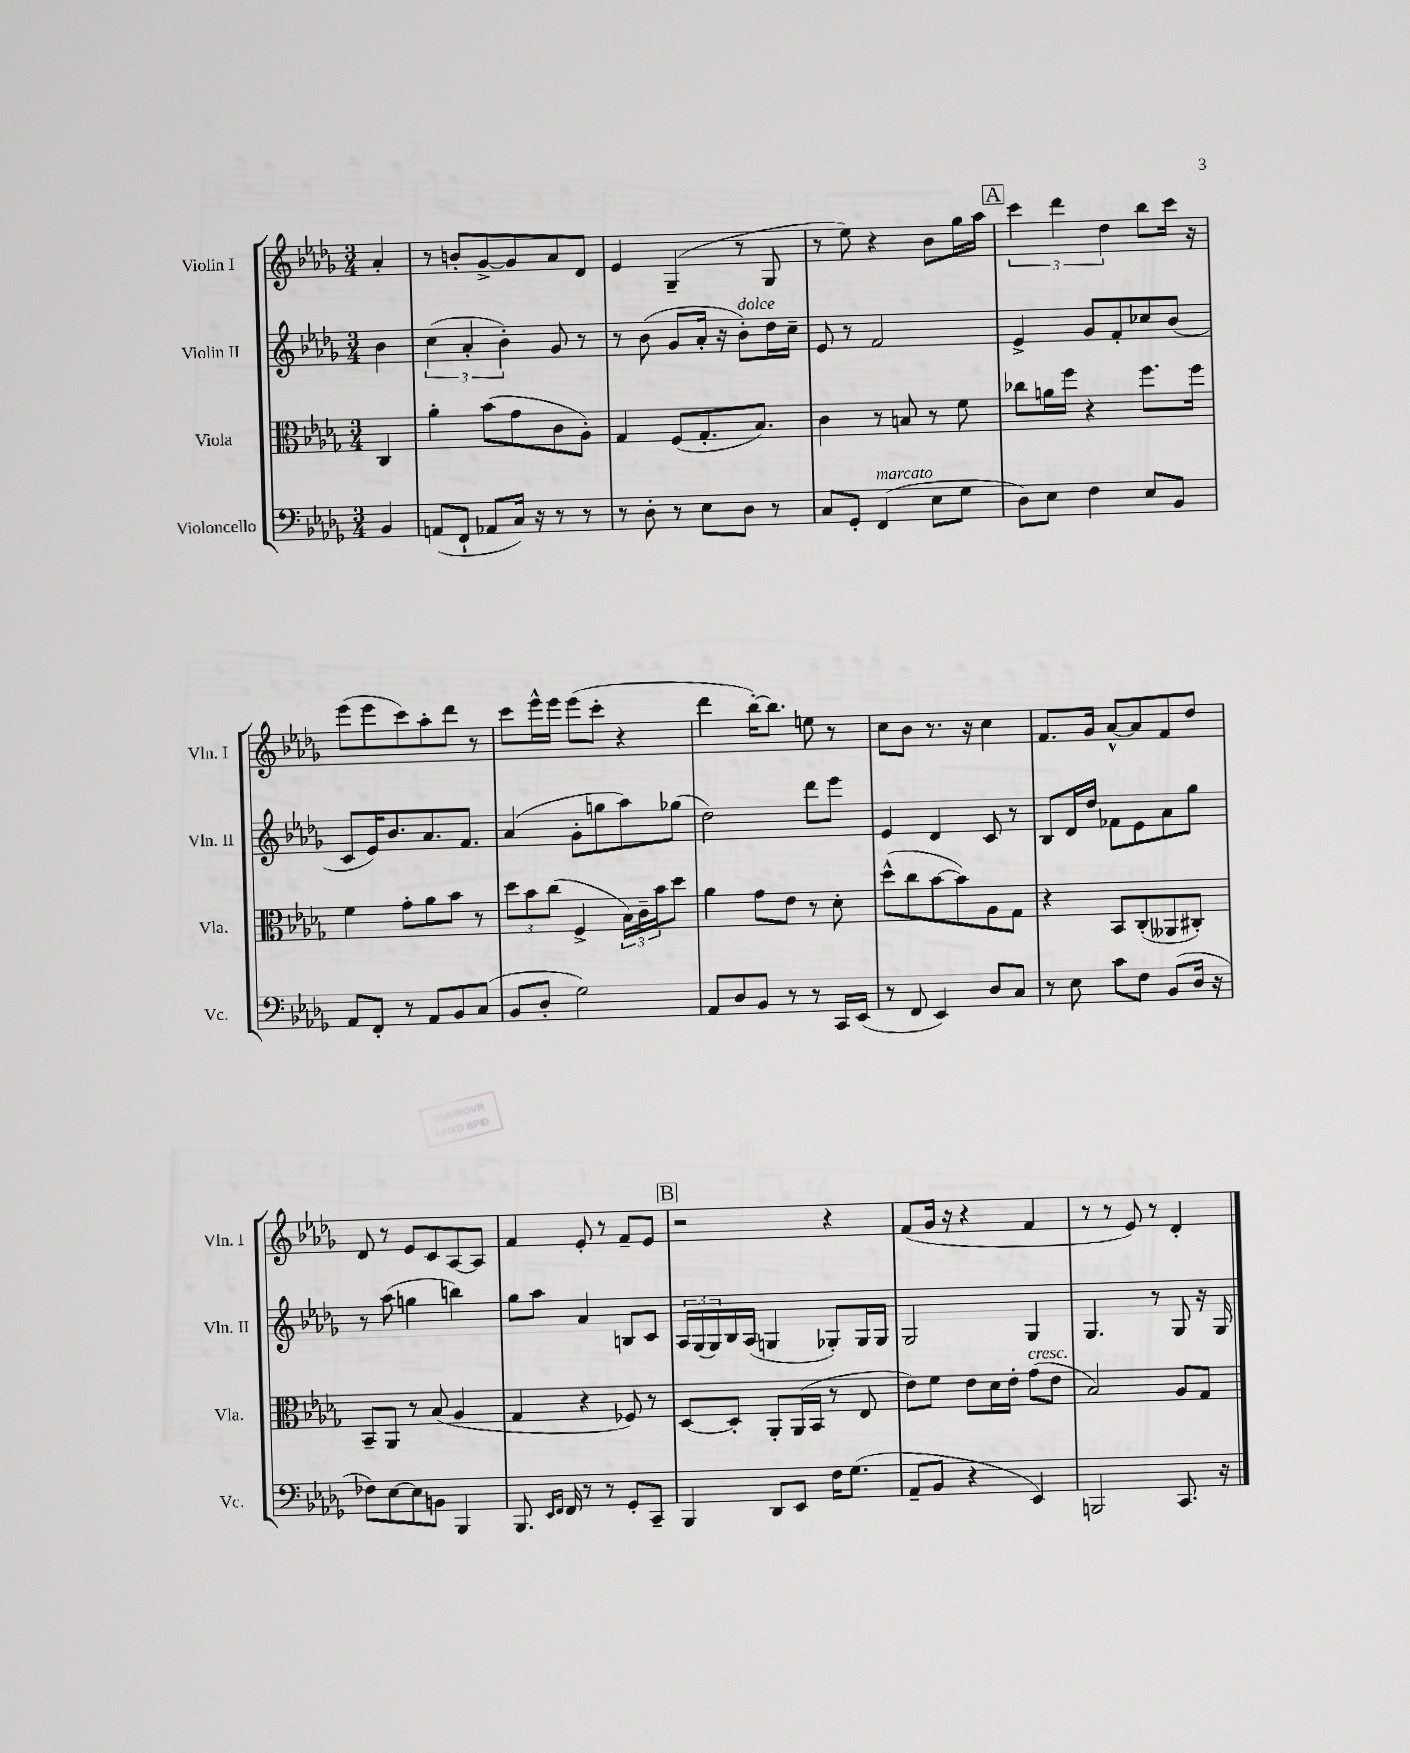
<<
\new StaffGroup <<
\new Staff = "s0" \with { instrumentName = "Violin I" shortInstrumentName = "Vln. I" } {
    \clef treble \key des \major \numericTimeSignature \time 3/4 \partial 4
    aes'4-. |
    r8 b'8-. ges'8~-> ges'8 aes'8 des'8 |
    ees'4 ges4--( r8 ges8 |
    r8 ees''8) r4 bes'8 ges''16 aes''16 |
    \mark \markup { \box "A" } \tuplet 3/2 { c'''4 des'''4 des''4 } bes''8 c'''16 r16 |
    ees'''8( ees'''8 c'''8) aes''8-. des'''8 r8 |
    c'''8 ees'''16-^ ees'''16 ees'''8( c'''8-. r4 |
    des'''4 bes''16~-.) bes''8. e''8 r8 |
    c''8 bes'8 r8. r16 c''4 |
    f'8. ges'16 aes'8~-^ aes'8 f'8 des''8 |
    des'8 r8 ees'8 c'8 aes8~ aes8 |
    f'4 ees'8-. r8 f'8-- ees'8 |
    \mark \markup { \box "B" } r2 r4 |
    f'8( ges'16 r16 r4 f'4 |
    r8 r8 ees'8) r8 des'4-. \bar "|." |
}
\new Staff = "s1" \with { instrumentName = "Violin II" shortInstrumentName = "Vln. II" } {
    \clef treble \key des \major \numericTimeSignature \time 3/4 \partial 4
    bes'4 |
    \tuplet 3/2 { c''4( aes'4-. bes'4-.) } ges'8 r8 |
    r8 bes'8( ges'8 aes'16-. r16 bes'8-.^\markup { \italic "dolce" }) des''16 c''16-- |
    ees'8 r8 f'2 |
    \mark \markup { \box "A" } ees'4-> ges'8 f'8-. ces''8 bes'8( |
    c'8 ees'16) bes'8. aes'8. f'8. |
    aes'4( ges'8-. g''8 aes''8) ges''8( |
    des''2) des'''8 ees'''8 |
    ees'4 des'4 c'8 r8 |
    bes8 des'16 des''16 fes'8 ees'8 aes'8 ges''8 |
    r8 aes''8( g''4 b''4) |
    ges''8 aes''8 aes'4 b8 c'8 |
    \mark \markup { \box "B" } \tuplet 3/2 { aes16 ges16( ges16) } bes16 aes16( g4 ges8-.) ges16 ges16 |
    ges2 ges4 |
    ges4. r8 ges8 r16 ges16 \bar "|." |
}
\new Staff = "s2" \with { instrumentName = "Viola" shortInstrumentName = "Vla." } {
    \clef alto \key des \major \numericTimeSignature \time 3/4 \partial 4
    c4 |
    aes'4-. bes'8( ges'8 c'8 aes8-.) |
    ges4 f8( ges8.-. bes8.) |
    c'4 r8 b8 r8 f'8 |
    \mark \markup { \box "A" } ces''8 a'16 f''16 r4 f''8. f''16 |
    f'4 ges'8-. aes'8 bes'8 r8 |
    \tuplet 3/2 { des''8 bes'8 c''8( } f4-> \tuplet 3/2 { bes16) c'16-- bes'16 } des''8 |
    aes'4 ges'8 ees'8 r8 des'8-. |
    des''8-^( c''8 bes'8~ bes'8) aes8 ges8 |
    r4 bes,8 c8-.( aeses,8 cis8-.) |
    bes,8-- aes,8 r8 bes8( aes4 |
    ges4 r4 fes8) r8 |
    \mark \markup { \box "B" } des8~ des8-. aes,8-. aes,16( bes,16 r8 ees8 |
    ees'8) f'8 ees'8 des'16 ees'16-. ges'8^\markup { \italic "cresc." }( ees'8 |
    bes2) aes8 ges8 \bar "|." |
}
\new Staff = "s3" \with { instrumentName = "Violoncello" shortInstrumentName = "Vc." } {
    \clef bass \key des \major \numericTimeSignature \time 3/4 \partial 4
    bes,4 |
    a,8( f,8-! aes,8 c16) r16 r8 r8 |
    r8 des8-. r8 ees8 des8 r8 |
    c8 ges,8-. f,4^\markup { \italic "marcato" }( ees8 ges8 |
    \mark \markup { \box "A" } des8) ees8 f4 ees8 bes,8 |
    aes,8 f,8-. r8 aes,8 bes,8 c8( |
    bes,8 des8-. ges2) |
    aes,8 des8 bes,8 r8 r8 c,16 ees,16( |
    r8 f,8 ees,4) des8 c8 |
    r8 ees8 c'8 f8 bes,8( des16 r16 |
    fes8) ees8~ ees8 b,8 bes,,4 |
    bes,,8. \grace { ees,16 f,16 } f,16 r8 r8 ges,8-. c,8-- |
    \mark \markup { \box "B" } bes,,4 des,8 ees,8 f16 ges8.( |
    aes,8-- bes,8 r4 ees,4) |
    b,,2 c,8. r16 \bar "|." |
}
>>
>>
\layout { \context { \Score \remove "Bar_number_engraver" } }
